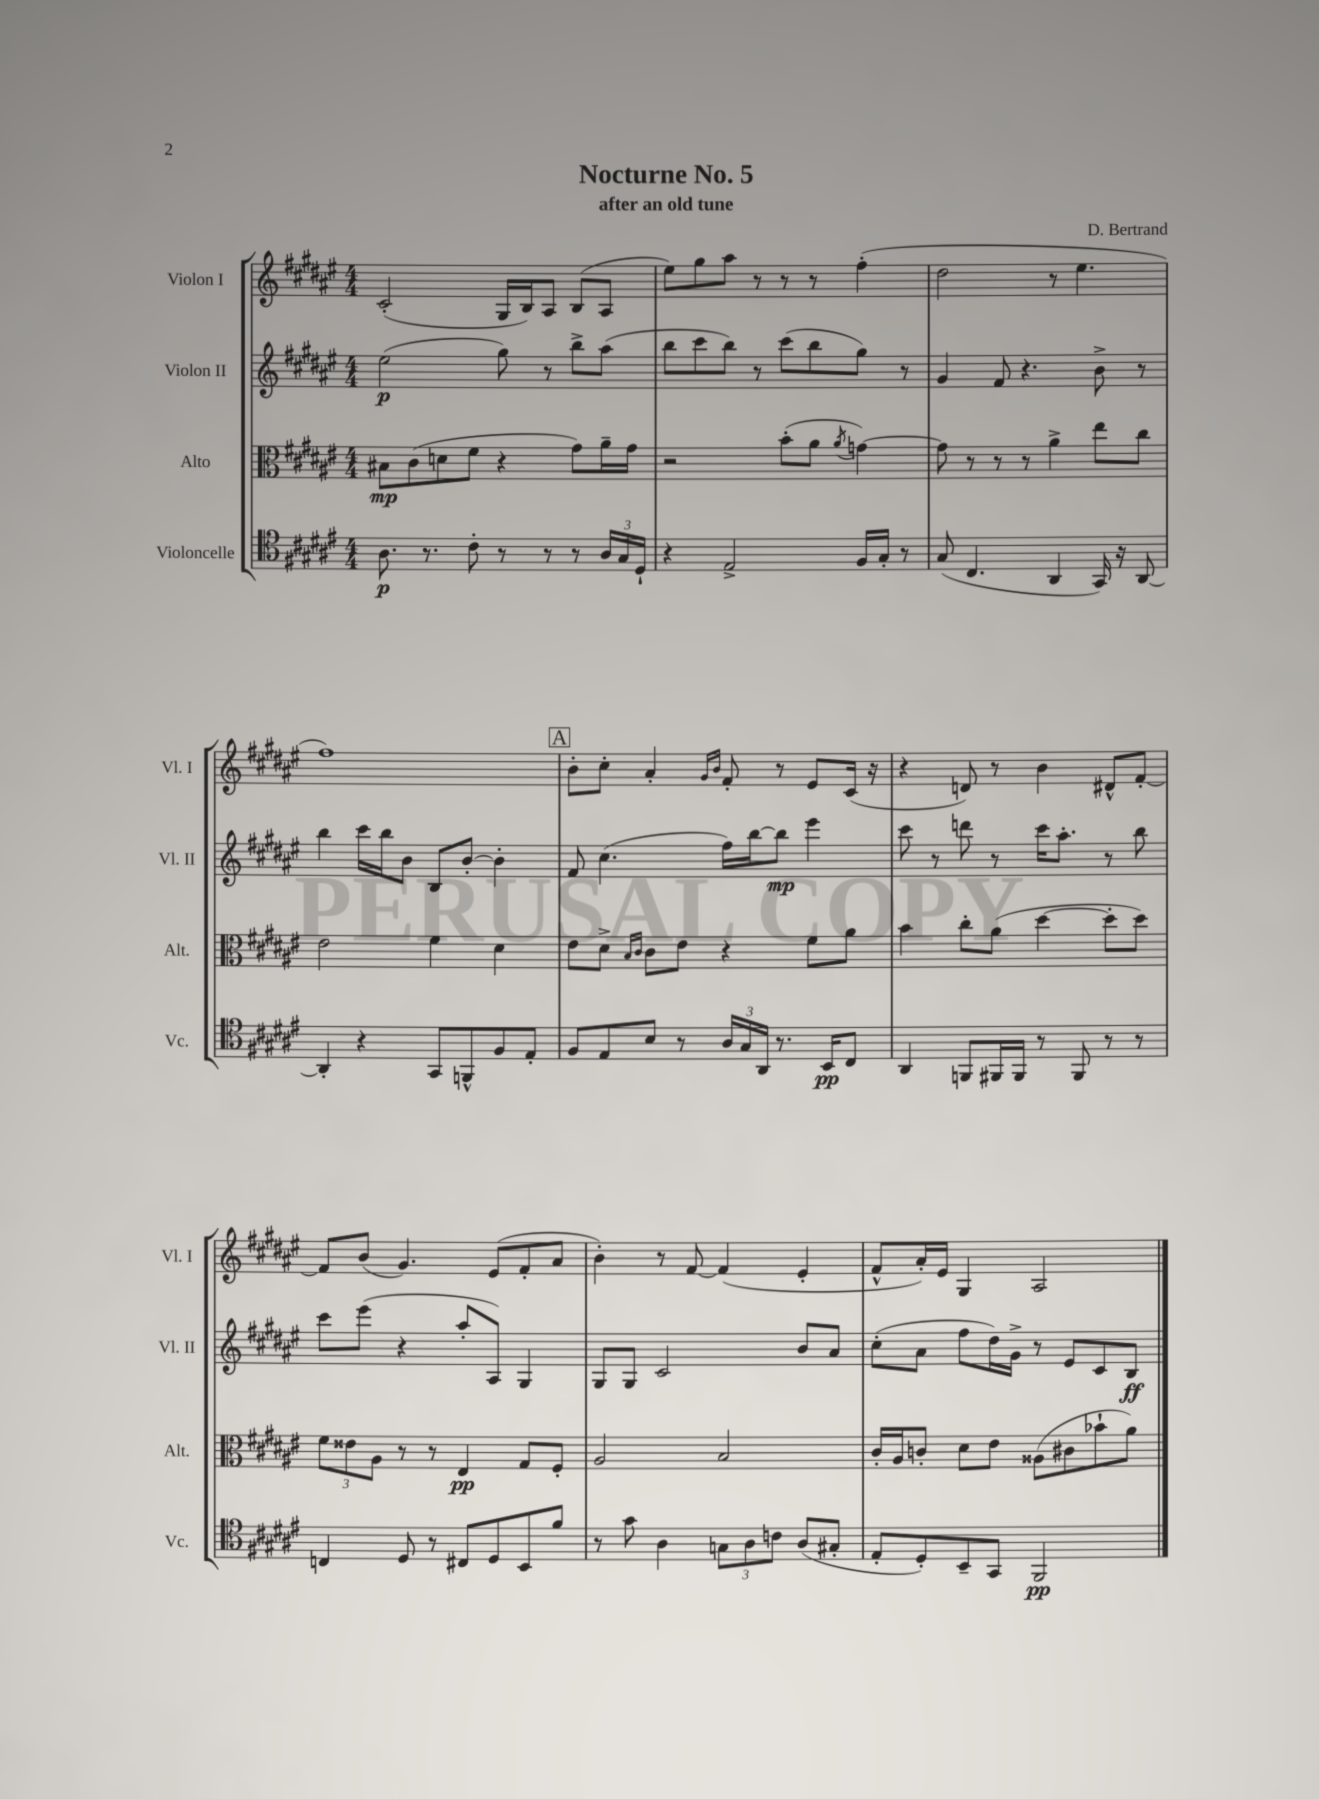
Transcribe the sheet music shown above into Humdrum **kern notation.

**kern	**kern	**kern	**kern
*staff4	*staff3	*staff2	*staff1
*clefC4	*clefC3	*clefG2	*clefG2
*k[f#c#g#d#a#e#]	*k[f#c#g#d#a#e#]	*k[f#c#g#d#a#e#]	*k[f#c#g#d#a#e#]
*M4/4	*M4/4	*M4/4	*M4/4
8.A#	8B#	(2ee#	(2c#'
.	(8c#	.	.
8.r	.	.	.
.	8d	.	.
8c#'	8f#	.	.
8r	4r	8gg#)	16G#
.	.	.	16B)
8r	.	8r	8A#
8r	8g#)	8bb^	(8B
24A#	16a#~	(8aa#	8A#
24G#	.	.	.
.	16g#	.	.
24D#`	.	.	.
=	=	=	=
4r	2r	8bb	8ee#)
.	.	8ccc#	8gg#
2E#^	.	8bb)	8aa#
.	.	8r	8r
.	(8b'	(8ccc#	8r
.	8a#	8bb	8r
.	8qa#	.	.
16F#	[4g)	8gg#)	(4ff#'
16G#'	.	.	.
8r	.	8r	.
=	=	=	=
(8G#	8g]	4g#	2dd#
4.C#	8r	.	.
.	8r	8f#	.
.	8r	4.r	.
4AA#	4a#^	.	8r
.	.	.	4.ee#
16GG#)	8ee#	8b^	.
16r	.	.	.
[8AA#	8cc#	8r	.
=	=	=	=
4AA#']	2e#	4bb	1ff#)
4r	.	16ccc#	.
.	.	16bb	.
.	.	8b	.
8GG#	4f#	8B	.
8FF^^	.	[8b'	.
8F#	4d#	4b']	.
8E#'	.	.	.
=	=	=	=
8F#	8e#	8f#	8b'
8E#	8d#^	(4.cc#	8cc#'
.	16qqB	.	.
.	16qqc#	.	.
8B	8c#	.	4a#'
8r	8e#	.	.
.	.	.	16qqg#
.	.	.	16qqb
24A#	4r	16ff#)	8f#'
24G#	.	.	.
.	.	[16bb	.
24AA#	.	.	.
8.r	.	8bb]	8r
.	8f#	4eee#	8e#
16BB	.	.	.
8C#	8a#	.	(16c#
.	.	.	16r
=	=	=	=
4AA#	4b	8ccc#	4r
.	.	8r	.
8FF	8cc#'	8ddd	8d)
16FF#	(8a#	8r	8r
16FF#	.	.	.
8r	[4dd#	16ccc#	4b
.	.	8.aa#'	.
8FF#	.	.	.
8r	8dd#']	8r	8d#^^
8r	8dd#)	8bb	[8f#'
=	=	=	=
4C	12f#	8ccc#	8f#]
.	12e##	.	.
.	.	(8eee#	(8b
.	12A#	.	.
8D#	8r	4r	4.g#)
8r	8r	.	.
8C#	4E#	8aa#'	.
8D#	.	8A#)	(8e#
8BB	8G#	4G#	8f#'
8f#	8F#'	.	8a#
=	=	=	=
8r	2A#	8G#	4b')
8g#	.	8G#	.
4A#	.	2c#	8r
.	.	.	[8f#
12G	2B	.	(4f#]
12A#	.	.	.
12c	.	.	.
(8A#	.	8b	4e#'
8G#'	.	8a#	.
=	=	=	=
8E#'	16c#'	(8cc#'	8f#^^
.	16A#	.	.
8D#')	8c'	8a#	16a#')
.	.	.	16e#
8BB~	8d#	8ff#	4G#
8GG#	8e#	16dd#)	.
.	.	16g#^	.
2FF#	(8A##	8r	2A#
.	8c#	8e#	.
.	8b-`	8c#	.
.	8a#)	8B	.
==	==	==	==
*-	*-	*-	*-
